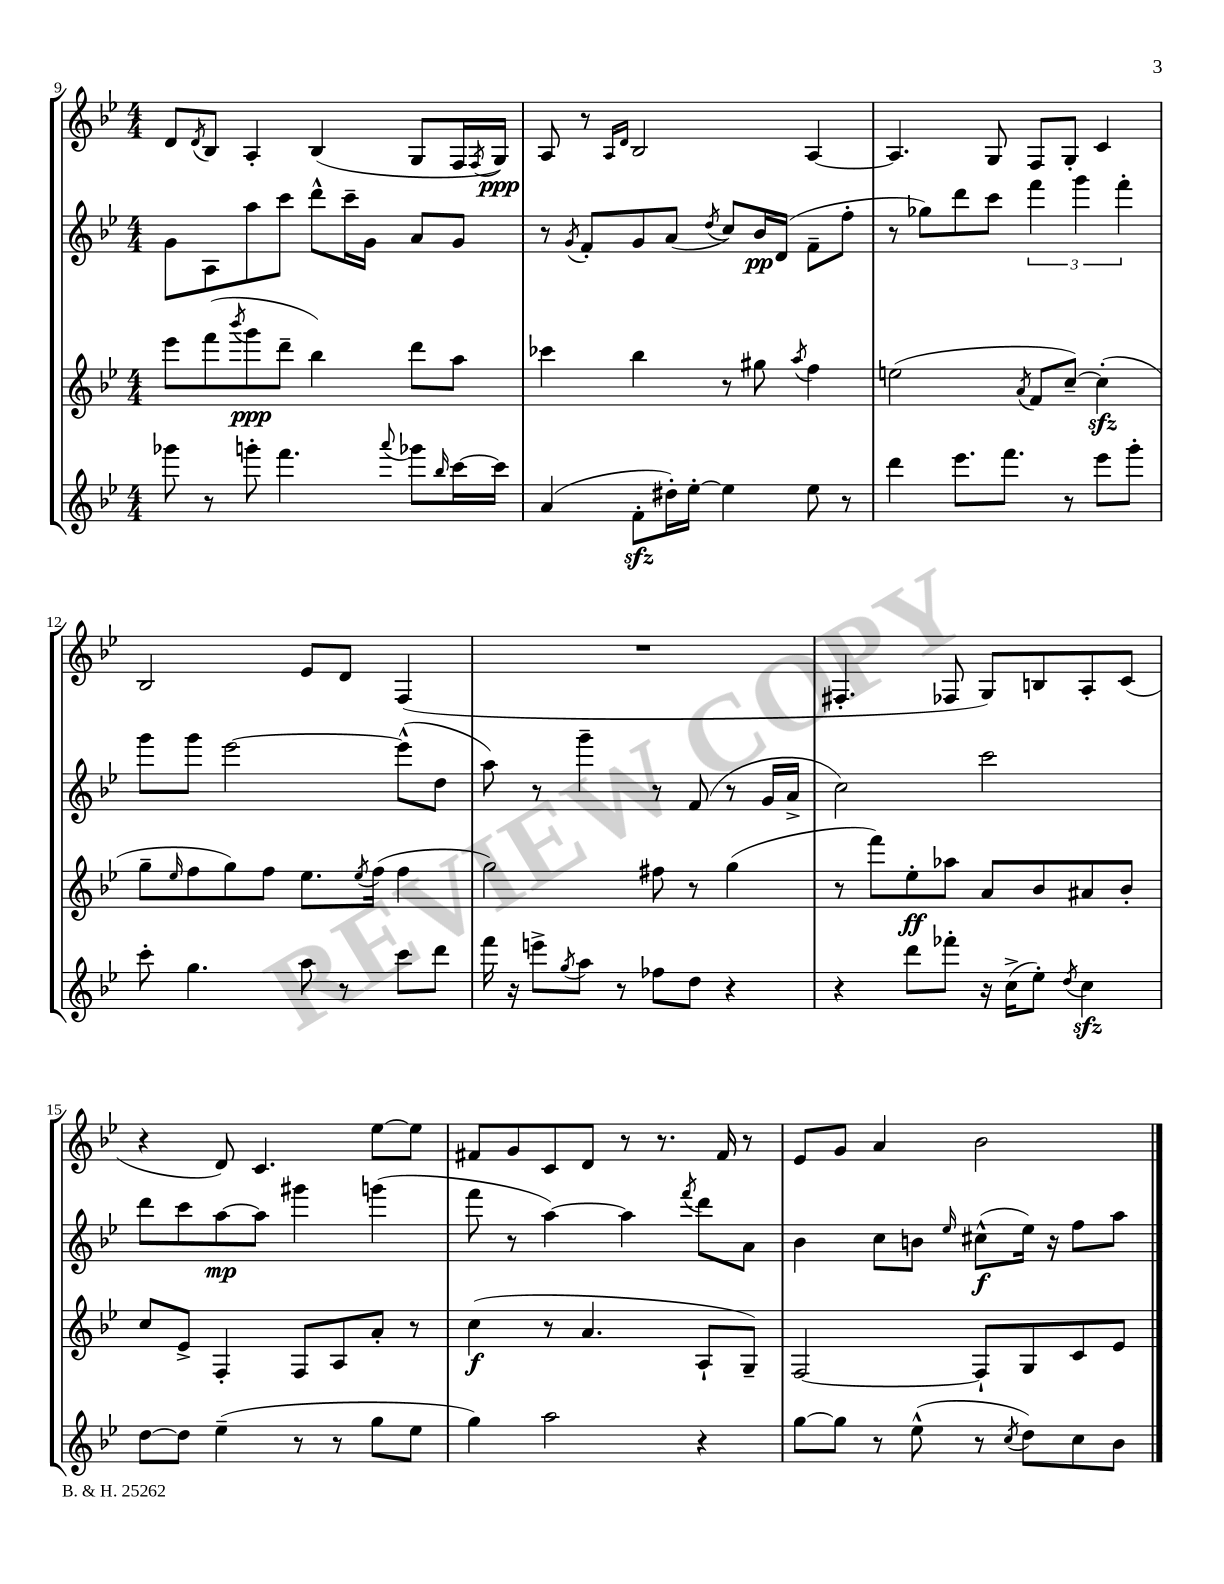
<<
\new StaffGroup <<
\new Staff = "s0" {
    \clef treble \key bes \major \numericTimeSignature \time 4/4
    d'8 \acciaccatura { d'8 } bes8 a4-. bes4( g8 f16 \acciaccatura { f8 } g16\ppp) |
    a8 r8 \grace { a16 d'16 } bes2 a4~ |
    a4. g8 f8 g8-. c'4 |
    bes2 ees'8 d'8 f4( |
    R1 |
    fis4.-. fes8 g8) b8 a8-. c'8( |
    r4 d'8) c'4. ees''8~ ees''8 |
    fis'8 g'8 c'8 d'8 r8 r8. fis'16 r8 |
    ees'8 g'8 a'4 bes'2 \bar "|." |
}
\new Staff = "s1" {
    \clef treble \key bes \major \numericTimeSignature \time 4/4
    g'8 a8 a''8 c'''8 d'''8-^ c'''16-- g'16 a'8 g'8 |
    r8 \acciaccatura { g'8 } f'8-. g'8 a'8( \acciaccatura { d''8 } c''8) bes'16\pp d'16( f'8-- f''8-. |
    r8 ges''8) d'''8 c'''8 \tuplet 3/2 { f'''4 g'''4 f'''4-. } |
    g'''8 g'''8 ees'''2~ ees'''8-^( d''8 |
    a''8) r8 g'''4-- r8 f'8( r8 g'16 a'16-> |
    c''2) c'''2 |
    d'''8 c'''8 a''8~\mp a''8 gis'''4 g'''4( |
    f'''8 r8 a''4~) a''4 \acciaccatura { f'''8 } d'''8 a'8 |
    bes'4 c''8 b'8 \grace { ees''16 } cis''8-^\f( ees''16) r16 f''8 a''8 \bar "|." |
}
\new Staff = "s2" {
    \clef treble \key bes \major \numericTimeSignature \time 4/4
    ees'''8 f'''8( \acciaccatura { bes'''8 } g'''8\ppp d'''8-- bes''4) d'''8 a''8 |
    ces'''4 bes''4 r8 gis''8 \acciaccatura { a''8 } f''4 |
    e''2( \acciaccatura { a'8 } f'8 c''8~--) c''4-.\sfz( |
    g''8-- \grace { ees''16 } f''8 g''8) f''8 ees''8. \acciaccatura { ees''8 } f''16( f''4 |
    g''2) fis''8 r8 g''4( |
    r8 f'''8) ees''8-.\ff aes''8 a'8 bes'8 ais'8 bes'8-. |
    c''8 ees'8-> f4-. f8 a8 a'8-. r8 |
    c''4\f( r8 a'4. a8-! g8--) |
    f2~ f8-! g8 c'8 ees'8 \bar "|." |
}
\new Staff = "s3" {
    \clef treble \key bes \major \numericTimeSignature \time 4/4
    ges'''8 r8 g'''8-. f'''4. \appoggiatura { a'''8 } ges'''8 \grace { bes''16 } c'''16~ c'''16 |
    a'4( f'8-.\sfz dis''16-.) ees''16~-. ees''4 ees''8 r8 |
    d'''4 ees'''8. f'''8. r8 ees'''8 g'''8-. |
    c'''8-. g''4. a''8 r8 c'''8 d'''8 |
    f'''16 r16 e'''8-> \acciaccatura { g''8 } a''8 r8 fes''8 d''8 r4 |
    r4 d'''8 fes'''8-. r16 c''16->( ees''8-.) \acciaccatura { d''8 } c''4\sfz |
    d''8~ d''8 ees''4--( r8 r8 g''8 ees''8 |
    g''4) a''2 r4 |
    g''8~ g''8 r8 ees''8-^( r8 \acciaccatura { c''8 } d''8) c''8 bes'8 \bar "|." |
}
>>
>>
\layout { \context { \Score currentBarNumber = #9 } }
